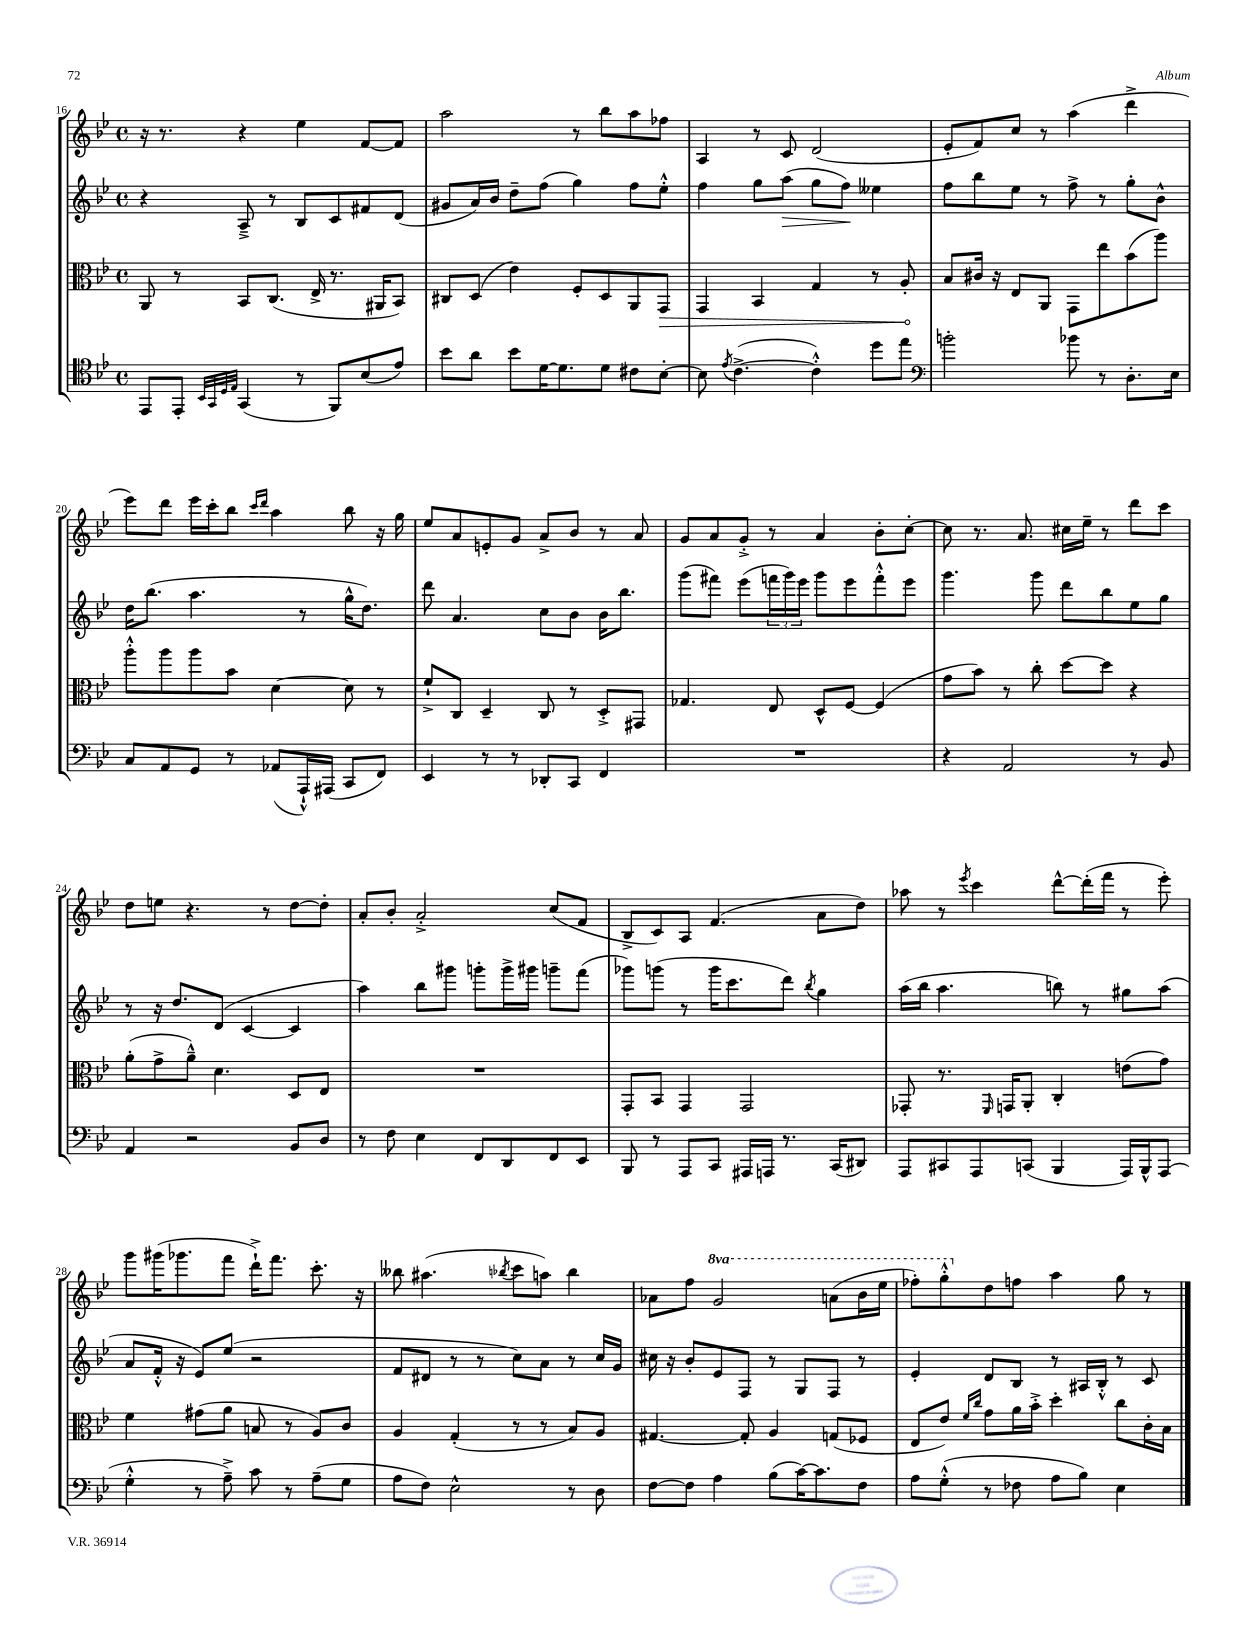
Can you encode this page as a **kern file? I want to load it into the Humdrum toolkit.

**kern	**kern	**kern	**kern
*staff4	*staff3	*staff2	*staff1
*clefC4	*clefC3	*clefG2	*clefG2
*k[b-e-]	*k[b-e-]	*k[b-e-]	*k[b-e-]
*M4/4	*M4/4	*M4/4	*M4/4
*met(c)	*met(c)	*met(c)	*met(c)
8EE-	8AA	4r	16r
.	.	.	8.r
8EE-'	8r	.	.
32qqBB-	.	.	.
32qqGG	.	.	.
32qqD	.	.	.
32qqE-	.	.	.
(4GG	8BB-	8A~^	4r
.	(8.C	8r	.
8r	.	8B-	4ee-
.	16E-^	.	.
8FF)	8.r	8c	.
(8B-	.	8f#	[8f
.	16AA#	.	.
8e-)	8BB-)	(8d	8f]
=	=	=	=
8b-	8C#	8g#	2aa
8a	(8D	16a)	.
.	.	16b-	.
8b-	4e-)	8dd~	.
[16d	.	(8ff	.
8.d]	.	.	.
.	8F'	4gg)	8r
8d	8D	.	8bb-
8c#	8AA	8ff	8aa
[8B-'	8GG	8ee-'^^	8ff-
=	=	=	=
8B-]	4GG	4ff	4A
8qe-	.	.	.
([4.c^	.	.	.
.	4BB-	8gg	8r
.	.	(8aa	8c
4c'^^])	4G	8gg	(2d
.	.	8ff)	.
8dd	8r	4ee--	.
8ee-	8A'	.	.
=	=	=	=
*clefF4	*	*	*
2b'	8B-	8ff	8e-'
.	16c#	8bb-	8f)
.	16r	.	.
.	8E-	8ee-	8cc
.	8AA	8r	8r
8b-	8GG	8ff^	(4aa
8r	8ee-	8r	.
8.D'	(8b-	8gg'	4ddd^
.	8aa)	8b-^^	.
16E-	.	.	.
=	=	=	=
8C	8aa'^^	16dd	8eee-)
.	.	(8.bb-	.
8AA	8aa	.	8ddd
8GG	8aa	4.aa	16eee-
.	.	.	16ccc'
8r	8b-	.	8bb-
.	.	.	16qqccc
.	.	.	16qqddd
(8AA-	[4d	.	4aa
16AAA`^^)	.	8r	.
(16AAA#	.	.	.
8CC	8d]	16gg^^	8bb-
.	.	8.dd)	.
8FF)	8r	.	16r
.	.	.	16gg
=	=	=	=
4EE-	8f`^	8ddd	8ee-
.	8C	4.a	8a
8r	4D~	.	8e'
8r	.	.	8g
8DD-'	8C	8cc	8a^
8CC	8r	8b-	8b-
4FF	8D'^	16b-	8r
.	.	8.bb-	.
.	8GG#	.	8a
=	=	=	=
1r	4.G-	(8ggg	8g
.	.	8fff#)	8a
.	.	(8eee-	8g'^
.	8E-	24fff	8r
.	.	24ggg)	.
.	.	24eee-	.
.	8D^^	8ggg	4a
.	[8F	8eee-	.
.	(4F]	8fff'^^	8b-'
.	.	8eee-	[8cc'
=	=	=	=
4r	8g	4.ggg	8cc]
.	8b-)	.	8.r
2AA	8r	.	.
.	.	.	8.a
.	8cc'	8ggg	.
.	[8dd	8ddd	16cc#
.	.	.	16ee-~
.	8dd]	8bb-	8r
8r	4r	8ee-	8ddd
8BB-	.	8gg	8ccc
=	=	=	=
4AA	(8a'	8r	8dd
.	8g^	16r	8ee
.	.	8.dd	.
2r	8a~^^)	.	4.r
.	4.d	(8d	.
.	.	[4c	.
.	.	.	8r
8BB-	8D	4c]	[8dd
8D	8E-	.	8dd']
=	=	=	=
8r	1r	4aa)	8a'
8F	.	.	8b-'
4E-	.	8bb-	2a'^
.	.	8ggg#	.
8FF	.	8ggg'	.
8DD	.	16ggg^	.
.	.	16ggg#	.
8FF	.	8ggg~	(8cc
8EE-	.	(8fff	8f
=	=	=	=
8BBB-	8GG'	8ggg-)	8B-^
8r	8BB-	(8ggg	8c)
8AAA	4GG	8r	8A
8CC	.	16ggg	(4.f
.	.	8.ccc	.
16AAA#	2GG	.	.
16AAA	.	.	.
8.r	.	8ddd)	.
.	.	8qbb-	.
.	.	4gg	8a
(16CC	.	.	.
8DD#)	.	.	8dd)
=	=	=	=
8AAA	8GG-'	(16aa	8aa-
.	.	16bb-	.
8CC#	8.r	4.aa	8r
.	.	.	8qeee-
8AAA	.	.	4ccc
.	16qqFF	.	.
.	16GG	.	.
(8CC	8AA'	.	.
4BBB-	4C'	8bb)	[8ddd^^
.	.	8r	(16ddd']
.	.	.	16fff
16AAA)	(8e	8gg#	8r
16BBB-^^	.	.	.
(8AAA	8g)	(8aa	8eee-')
=	=	=	=
4G'^^	4f	8a	8ggg
.	.	16f'^^	(16ggg#
.	.	16r	8.ggg-
8r	(8g#	8e-)	.
8A~^)	8a	(8ee-	8fff
8c	8B	2r	16ddd`^)
.	.	.	8.fff
8r	8r	.	.
(8A~	8A)	.	8.ccc'
8G	8c	.	.
.	.	.	16r
=	=	=	=
8A	4A	8f	8bb--
8F)	.	8d#	(4.aa#
2E-^^	(4G'	8r	.
.	.	8r	.
.	.	.	8qbb-
.	8r	8cc)	8ccc
.	8r	8a	8aa)
8r	8B-)	8r	4bb-
8D	8A	16cc	.
.	.	16g	.
=	=	=	=
[8F	[4.G#	16cc#	8a-
.	.	16r	.
8F]	.	8b-'	8ff
4A	.	8e-	2gg
.	8G#']	8F	.
(8B-	4A	8r	.
[16c)	.	8G	.
8.c]	.	.	.
.	(8G	8F	(8aa
8F	8F-	8r	16bb-
.	.	.	16eee-
=	=	=	=
8A	8E-	4e-'	8fff-')
(8G'^^	8e-)	.	8ggg'^^
.	16qqf	.	.
.	16qqcc	.	.
8r	8g	8d	8dd
8F-	16a	8B-	8ff
.	16b-'^	.	.
8A	4dd'	8r	4aa
8B-)	.	16A#	.
.	.	16B-'^^	.
4E-	8cc	8r	8gg
.	16c'	8c	8r
.	16B-	.	.
==	==	==	==
*-	*-	*-	*-
